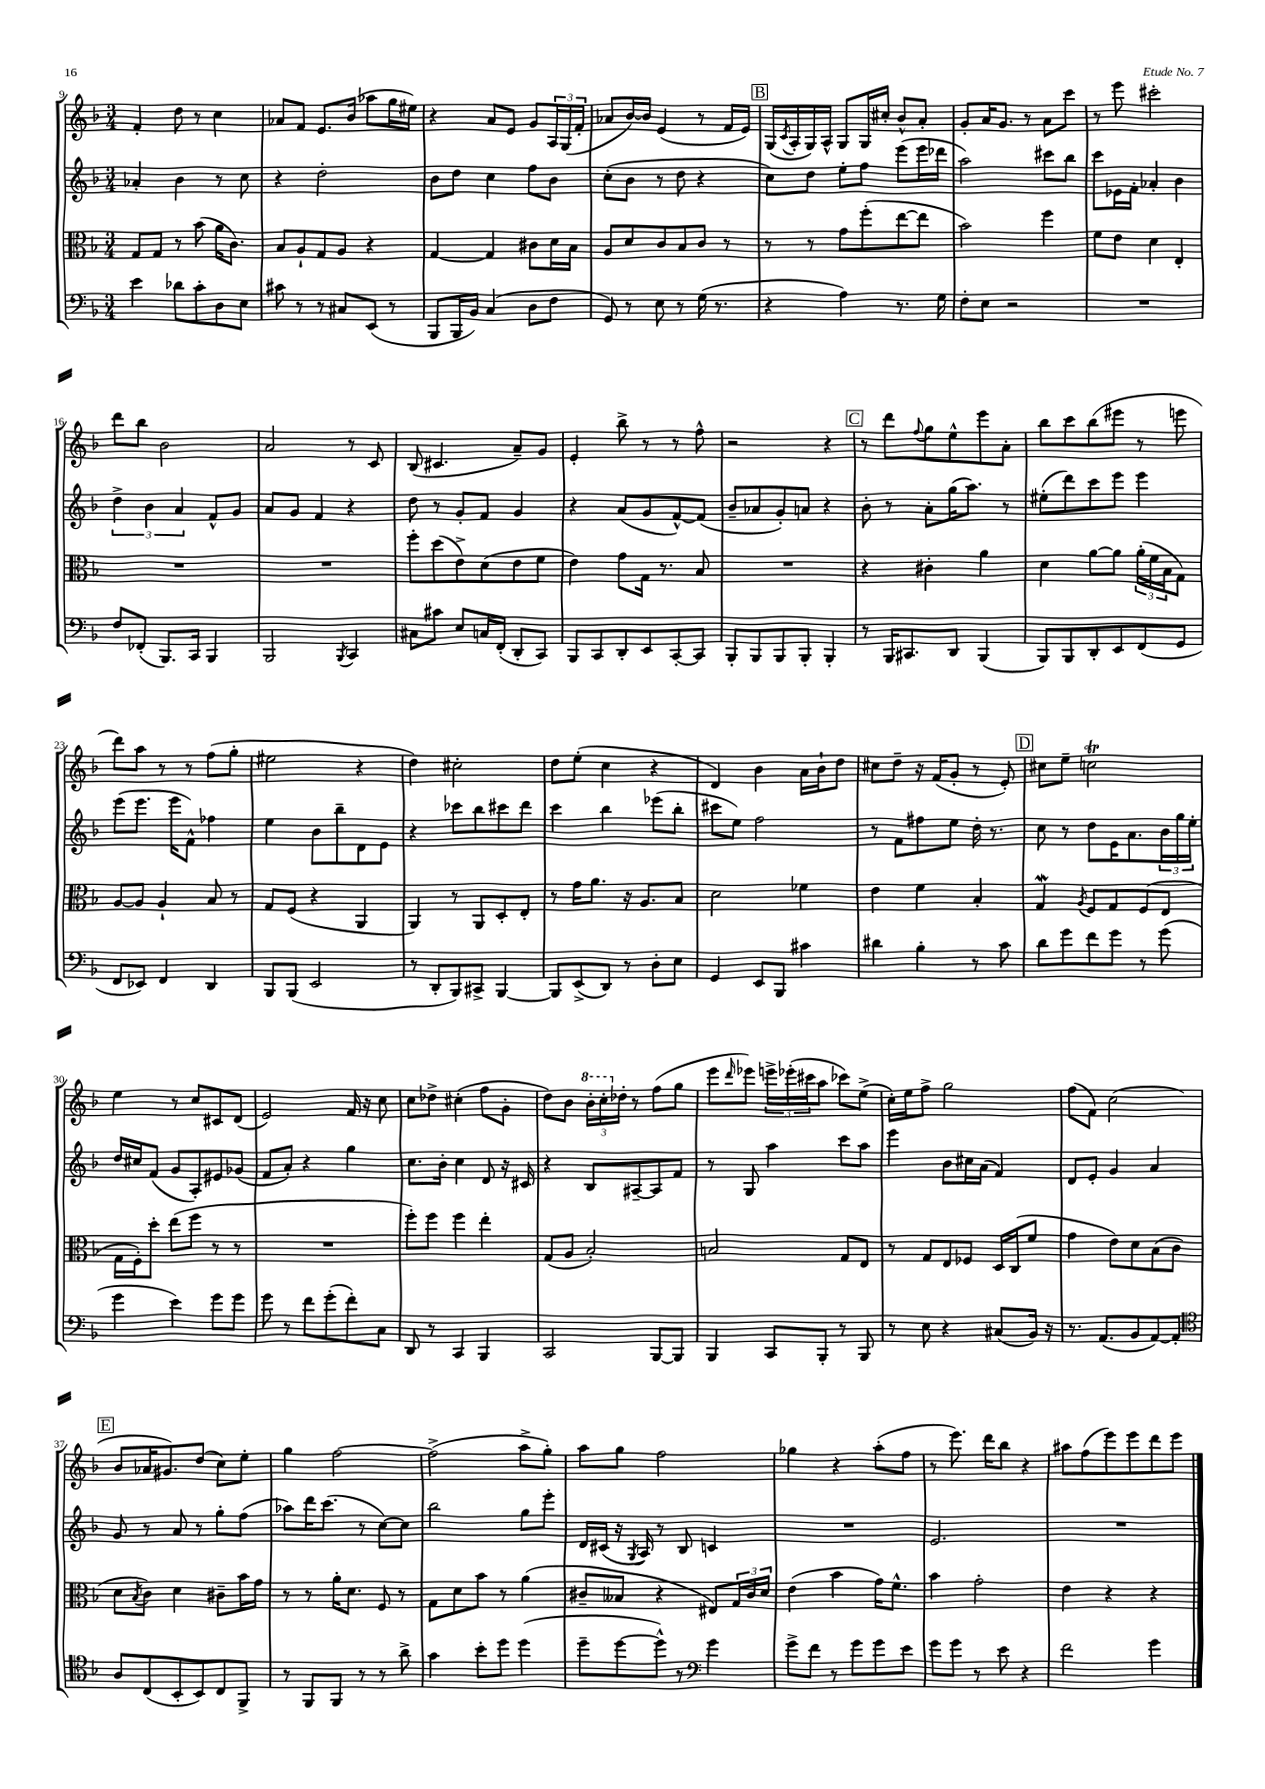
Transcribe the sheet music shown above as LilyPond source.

<<
\new StaffGroup <<
\new Staff = "s0" {
    \clef treble \key f \major \numericTimeSignature \time 3/4
    f'4-. d''8 r8 c''4 |
    aes'8 f'8 e'8. bes'16( aes''8 g''16 eis''16) |
    r4 a'8 e'8 g'8 \tuplet 3/2 { a16 g16( f'16-. } |
    aes'8 bes'16~) bes'16 e'4( r8 f'16 e'16) |
    \mark \markup { \box "B" } g16( \acciaccatura { c'8 } a16-. g16) a16-^ g8 g16 cis''16-. bes'8-^ a'8-. |
    g'8-. a'16 g'8. r8 a'8 c'''8 |
    r8 e'''8 cis'''2-. |
    d'''8 bes''8 bes'2 |
    a'2 r8 c'8 |
    bes8( cis'4. a'8--) g'8 |
    e'4-. bes''8-> r8 r8 f''8-^ |
    r2 r4 |
    \mark \markup { \box "C" } r8 d'''8 \appoggiatura { f''8 } g''8 e''8-^ e'''8 a'8-. |
    bes''8 c'''8 bes''8( eis'''8 r8 e'''8 |
    d'''8) a''8 r8 r8 f''8( g''8-. |
    eis''2 r4 |
    d''4) cis''2-. |
    d''8 e''8-.( c''4 r4 |
    d'4) bes'4 a'16 bes'16-! d''8 |
    cis''8 d''8-- r16 f'16( g'8-. r8 e'8-.) |
    \mark \markup { \box "D" } cis''8 e''8-- c''2\trill |
    e''4 r8 c''8 cis'8 d'8( |
    e'2) f'16 r16 c''8 |
    c''8 des''8-> cis''4-.( f''8 g'8-. |
    d''8) bes'8 \tuplet 3/2 { \ottava #1 bes''16-. c'''16-. \ottava #0 des''16-. } r8 f''8( g''8 |
    e'''8 \grace { d'''16 } ees'''8) \tuplet 3/2 { e'''16-> ees'''16-.( cis'''16 } a''8 ces'''8) e''8->( |
    c''16-.) e''16 f''8-> g''2 |
    f''8( f'8) c''2( |
    \mark \markup { \box "E" } bes'8 aes'16 gis'8.) d''8( c''8) e''8-. |
    g''4 f''2~ |
    f''2->( a''8-> g''8-.) |
    a''8 g''8 f''2 |
    ges''4 r4 a''8-.( f''8 |
    r8 e'''8.) d'''16 bes''8 r4 |
    ais''8 f''8( e'''8) e'''8 d'''8 e'''8 \bar "|." |
}
\new Staff = "s1" {
    \clef treble \key f \major \numericTimeSignature \time 3/4
    aes'4-. bes'4 r8 c''8 |
    r4 d''2-. |
    bes'8 d''8 c''4 f''8 bes'8 |
    c''8-.( bes'8 r8 d''8 r4 |
    \mark \markup { \box "B" } c''8) d''8 e''8-. f''8 e'''8( e'''16 des'''16 |
    a''2) cis'''8 bes''8 |
    c'''8 ees'16 f'16-. aes'4-. bes'4 |
    \tuplet 3/2 { d''4-> bes'4 a'4 } f'8-^ g'8 |
    a'8 g'8 f'4 r4 |
    d''8 r8 g'8-. f'8 g'4 |
    r4 a'8( g'8 f'8~-^) f'8( |
    bes'8-- aes'8 g'8-.) a'8 r4 |
    \mark \markup { \box "C" } bes'8-. r8 a'8-. g''16( a''8.) r8 |
    eis''8-.( d'''8) c'''8 e'''8 e'''4 |
    e'''8( e'''8. e'''16 f'8-^) fes''4 |
    e''4 bes'8 bes''8-- d'8 e'8 |
    r4 ces'''8 bes''8 cis'''8 d'''8 |
    c'''4 bes''4 ees'''8( bes''8-. |
    cis'''8 e''8) f''2 |
    r8 f'8 fis''8 e''8 d''16-. r8. |
    \mark \markup { \box "D" } c''8 r8 d''8 e'16 a'8. \tuplet 3/2 { bes'16 g''16 e''16-. } |
    d''16 cis''16 f'8( g'8 a8-.) eis'8 ges'8( |
    f'8 a'8-.) r4 g''4 |
    c''8. bes'16-. c''4 d'8 r16 cis'16 |
    r4 bes8 ais8~-- ais8 f'8 |
    r8 g8 a''4 c'''8 a''8 |
    e'''4 bes'8 cis''16 a'16( f'4) |
    d'8 e'8-. g'4 a'4 |
    \mark \markup { \box "E" } g'8 r8 a'8 r8 g''8-. f''8( |
    aes''8) d'''16 c'''8.( r8 c''8~) c''8 |
    bes''2 g''8 e'''8-. |
    d'16 cis'16( r16 \acciaccatura { g8 } a16) r8 bes8 c'4 |
    R2. |
    e'2. |
    R2. \bar "|." |
}
\new Staff = "s2" {
    \clef alto \key f \major \numericTimeSignature \time 3/4
    g8 g8 r8 bes'8( a'16 c'8.) |
    bes8 a8-! g8 a8 r4 |
    g4~ g4 cis'8 d'16 bes16 |
    a8 d'8 c'8 bes8 c'8 r8 |
    \mark \markup { \box "B" } r8 r8 g'8 f''8-.( e''8~ e''8 |
    bes'2) f''4 |
    f'8 e'8 d'4 e4-. |
    R2. |
    R2. |
    f''8-. d''8( e'8->) d'8( e'8 f'8 |
    e'4) g'8 g16 r8. bes8 |
    R2. |
    \mark \markup { \box "C" } r4 cis'4-. a'4 |
    d'4 a'8~ a'8 \tuplet 3/2 { a'16-.( f'16 bes16 } g8) |
    a8~ a8 a4-! bes8 r8 |
    g8 f8( r4 a,4 |
    a,4) r8 a,8 d8-. e8-. |
    r8 g'16 a'8. r16 a8. bes8 |
    d'2 fes'4 |
    e'4 f'4 bes4-. |
    \mark \markup { \box "D" } g4\mordent \acciaccatura { a8 } f8 g8 f8( e8 |
    g16 f16-.) d''8-. e''8( f''8 r8 r8 |
    R2. |
    f''8-.) f''8 f''4 e''4-. |
    g8( a8 bes2-.) |
    b2 g8 e8 |
    r8 g8 e8 fes8 d16 c16( f'8 |
    g'4 e'8) d'8 bes8( c'8 |
    \mark \markup { \box "E" } d'8 \acciaccatura { bes8 } c'8) d'4 cis'8-- bes'16 g'16 |
    r8 r8 a'16-. d'8. f8 r8 |
    g8 d'8 bes'8 r8 a'4( |
    cis'8-- beses8 r4 eis8) \tuplet 3/2 { g16 cis'16 d'16 } |
    e'4( bes'4 g'16) f'8.-^ |
    bes'4 g'2-. |
    e'4 r4 r4 \bar "|." |
}
\new Staff = "s3" {
    \clef bass \key f \major \numericTimeSignature \time 3/4
    e'4 des'8 c'8-. d8 e8 |
    cis'8 r8 r8 cis8 e,8( r8 |
    bes,,8 bes,,16 bes,16) c4( d8 f8 |
    g,8) r8 e8 r8 g16( r8. |
    \mark \markup { \box "B" } r4 a4) r8. g16 |
    f8-. e8 r2 |
    R2. |
    f8 fes,8-.( bes,,8.) c,16 bes,,4 |
    bes,,2 \acciaccatura { bes,,8 } c,4 |
    cis8 cis'8 e8 c16 f,16-.( d,8-. c,8) |
    bes,,8 c,8 d,8-. e,8 c,8~-. c,8 |
    bes,,8-. bes,,8 bes,,8 bes,,8-. bes,,4-. |
    \mark \markup { \box "C" } r8 bes,,16 cis,8. d,8 bes,,4( |
    bes,,8) bes,,8 d,8-. e,8 f,8( g,8 |
    f,8 ees,8) f,4 d,4 |
    bes,,8 bes,,8( e,2 |
    r8 d,8-. bes,,8) cis,8-> bes,,4~ |
    bes,,8 e,8->( d,8) r8 d8-. e8 |
    g,4 e,8 bes,,8 cis'4 |
    dis'4 bes4-. r8 c'8 |
    \mark \markup { \box "D" } d'8 g'8 f'8 g'8 r8 g'8( |
    g'4 e'4) g'8 g'8 |
    g'8 r8 f'8 g'8-.( f'8-.) c8 |
    d,8 r8 c,4 bes,,4 |
    c,2 bes,,8~ bes,,8 |
    bes,,4 c,8 bes,,8-. r8 bes,,8 |
    r8 e8 r4 cis8( bes,16) r16 |
    r8. a,8.( bes,8 a,8~) a,8-. |
    \mark \markup { \box "E" } \clef tenor a8 c8( bes,8-. bes,8) c8 f,8-> |
    r8 f,8 f,8 r8 r8 a'8-> |
    g'4 bes'8-. d''8 d''4( |
    d''8-- d''8~ d''8-^) r8 \clef bass g'4 |
    g'8-> f'8 r8 g'8 g'8 e'8 |
    g'8 g'8 r8 e'8 r4 |
    f'2 g'4 \bar "|." |
}
>>
>>
\layout { \context { \Score currentBarNumber = #9 } }
